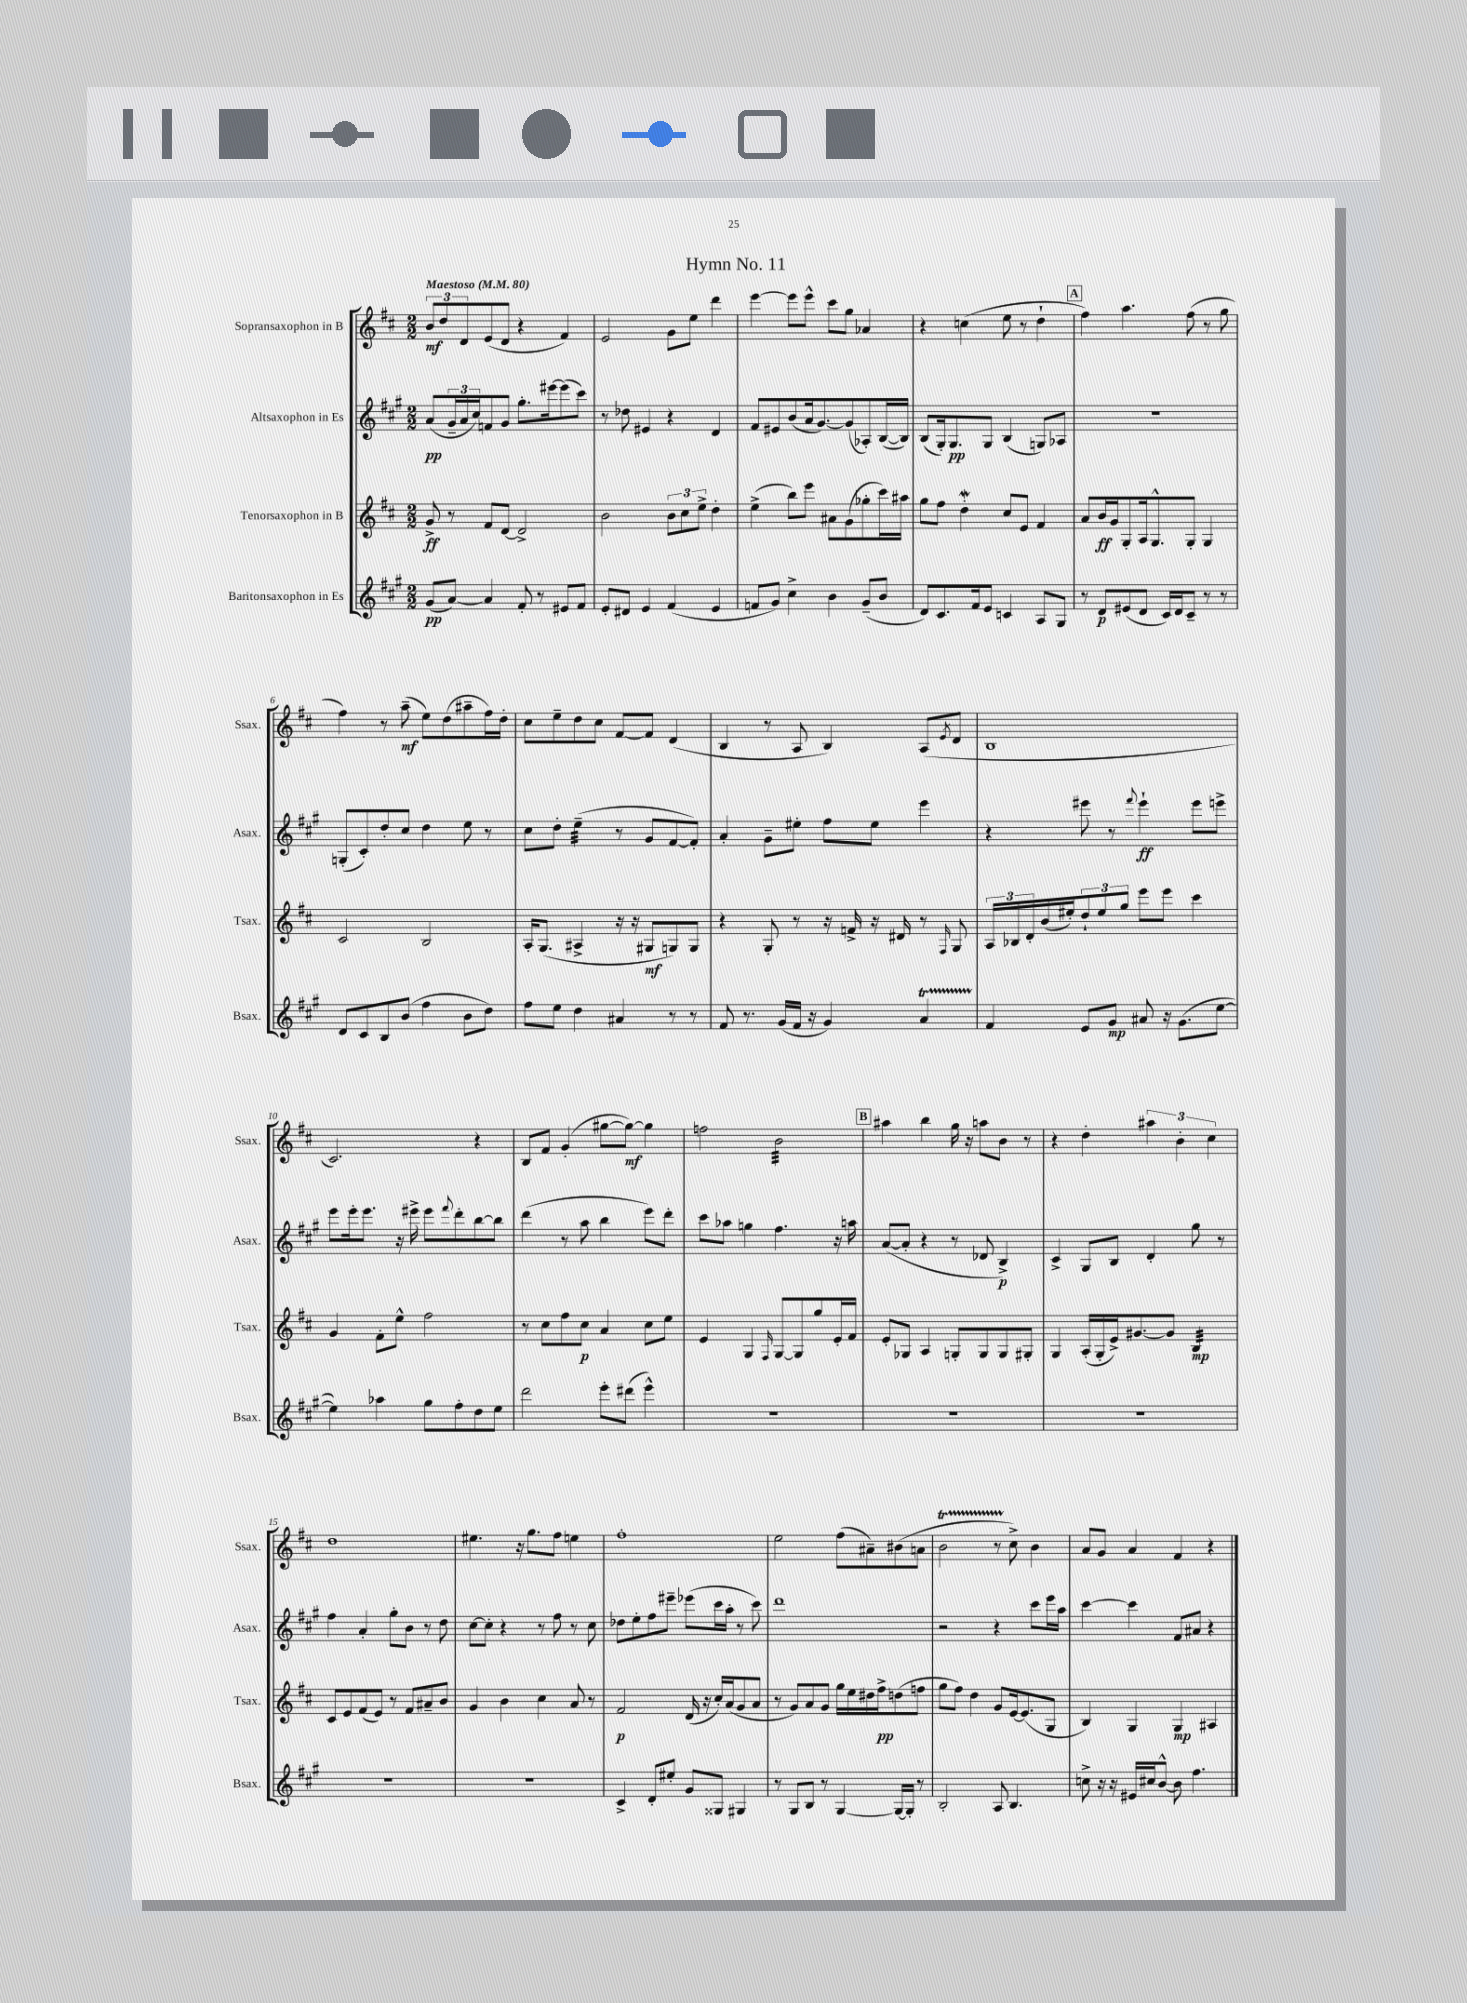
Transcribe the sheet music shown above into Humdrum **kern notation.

**kern	**kern	**kern	**kern
*staff4	*staff3	*staff2	*staff1
*clefG2	*clefG2	*clefG2	*clefG2
*k[f#c#g#]	*k[f#c#]	*k[f#c#g#]	*k[f#c#]
*M2/2	*M2/2	*M2/2	*M2/2
*MM80	*MM80	*MM80	*MM80
(8g#	8g^	(8a	12b
.	.	.	12dd
[8a)	8r	24g#~	.
.	.	24a	12d
.	.	24cc#)	.
4a]	8f#	8f	(8e
.	[8d	8g#	8d
8f#'	2d^]	8.gg#'	4r
8r	.	.	.
.	.	[16eee#	.
8e#	.	(8eee#]	4f#)
8f#	.	8ccc#)	.
=	=	=	=
8e'	2b	8r	2e
8d#	.	8dd-	.
4e	.	4e#	.
(4f#	12b	4r	8g
.	12cc#	.	.
.	.	.	8ee
.	12ee^	.	.
4e	4dd'	4d	4ddd
=	=	=	=
8f	(4ee^	8f#	[4eee
8g#)	.	8e#	.
4cc#^	8bb)	(8b	8eee]
.	8eee	16a	8eee^^
.	.	[8.g#)	.
4b	8a#	.	8ccc#
.	(8g	(8g#]	8gg
(8g#~	8gg-'	8A-')	4a-
8b	16ccc#)	([16B	.
.	16aa#	16B])	.
=	=	=	=
8d)	8gg	(8B	4r
8.c#	8ff#	16G#')	.
.	.	8.G#	.
.	4dd'	.	(4cc
16f#	.	.	.
8e	.	8G#	.
4c	8cc#	(4B	8ee
.	8e	.	8r
8A	4f#	8G)	4dd`
8G#	.	8A-	.
=	=	=	=
8r	8a	1r	4ff#)
8d	16b	.	.
.	16g	.	.
(8e#	8G'	.	4.aa
8d	16A	.	.
.	8.G^^	.	.
16c#)	.	.	.
16d	.	.	.
8c#~	8G'	.	(8ff#
8r	4G	.	8r
8r	.	.	8gg
=	=	=	=
8d	2c#	(8G'	4ff#)
8c#	.	8c#')	.
8B	.	8dd'	8r
(8b	.	8cc#	(8aa~
4ff#	2B	4dd	8ee)
.	.	.	(8dd
8b	.	8ee	8aa#~
8dd)	.	8r	16ff#)
.	.	.	16dd'
=	=	=	=
8ff#	16A'	8cc#	8cc#
.	(8.G	.	.
8ee	.	8dd'	8ee~
4dd	4A#^	(4ee~	8dd
.	.	.	8cc#
4a#	16r	8r	[8f#
.	16r	.	.
.	8G#	8g#	8f#]
8r	8G)	[8f#	(4d
8r	8G	8f#'])	.
=	=	=	=
8f#	4r	4a'	4B
8.r	.	.	.
.	8G'	8g#~	8r
(16g#	.	.	.
16f#	8r	8ee#'	8A
16r	.	.	.
4g#)	16r	8ff#	4B)
.	16f^	.	.
.	16r	8ee#	.
.	16d#	.	.
4a	8r	4eee	(8A
.	16qqF#	.	8qe
.	8G	.	8d
=	=	=	=
4f#	24A	4r	1B
.	24B-	.	.
.	24d'	.	.
.	(16b	.	.
.	16ee#')	.	.
8e	12dd`	8eee#	.
.	12ee#	.	.
8g#	.	8r	.
.	12gg	.	.
.	.	8qqfff#	.
8a#	8eee	4eee#`	.
16r	8eee	.	.
(8.g#	.	.	.
.	4ccc#	8eee#	.
[8ee	.	8eee^	.
=	=	=	=
4ee])	4g	8eee	2.c#)
.	.	16eee'	.
.	.	8.eee	.
4aa-	8f#'	.	.
.	8ee^^	16r	.
.	.	16eee#^	.
8gg#	2ff#	8eee#	.
.	.	8qqfff#	.
8ff#'	.	8ddd'	.
8dd	.	[8bb	4r
8ee	.	8bb]	.
=	=	=	=
2ddd	8r	(4ddd	8B
.	8cc#	.	8f#
.	8ff#	8r	(4g'
.	8cc#	8aa	.
8eee'	4a	4bb	[8gg#
(8ddd#	.	.	8gg#_)
4eee^^)	8cc#	8eee)	4gg#]
.	8ee	8ddd'	.
=	=	=	=
1r	4e	8ccc#	2ff
.	.	8aa-	.
.	4G	4gg	.
.	16qqF#	.	.
.	[8G	4.ff#	2b
.	8G]	.	.
.	8gg	.	.
.	16e'	16r	.
.	16f#	16aa	.
=	=	=	=
1r	8e'	([8a	4aa#
.	8G-	8a']	.
.	4A	4r	4bb
.	8G'	8r	16gg
.	.	.	16r
.	8G	8d-	8aa
.	8G	4B^)	8b
.	8G#'	.	8r
=	=	=	=
1r	4G	4c#^	4r
.	(16A'	8G#	4dd'
.	16G'	.	.
.	16e^)	8B	.
.	[8.g#	.	.
.	.	4d'	6aa#
.	8g#]	.	.
.	.	.	6b'
.	4B	8gg#	.
.	.	.	6cc#
.	.	8r	.
=	=	=	=
1r	8c#	4ff#	1dd
.	8e	.	.
.	(8f#	4a'	.
.	8e)	.	.
.	8r	8gg#'	.
.	8f#	8b	.
.	8a#~	8r	.
.	8b	8dd	.
=	=	=	=
1r	4g	[8cc#	4.ee#
.	.	8cc#']	.
.	4b	4r	.
.	.	.	16r
.	.	.	8.gg
.	4cc#	8r	.
.	.	8ff#	8ff#
.	8a	8r	4ee
.	8r	8cc#	.
=	=	=	=
4c#^	2f#	8dd-	1ff#'
.	.	8ee'	.
8d'	.	8ff#	.
8ee#'	.	8eee#~	.
8g#	(16d	(8eee-	.
.	16r	.	.
8G##	16cc#')	16ccc#	.
.	(16a	16aa'	.
4G#	8g	8r	.
.	8a	8ccc#)	.
=	=	=	=
8r	8r	1ddd	2ee
8G#	8g)	.	.
8B	8a	.	.
8r	8g	.	.
[4G#	16gg	.	(8ff#
.	16ee	.	.
.	16dd#	.	8a#~)
.	16ff#^	.	.
16G#_	(8dd	.	(8b#
16G#']	.	.	.
8r	8ff	.	8a
=	=	=	=
2B'	8gg	2r	2b
.	8ff#)	.	.
.	4dd	.	.
8A	8g	4r	8r
4.B	[16e	.	8cc#^)
.	(8.e]	.	.
.	.	8ccc#	4b
.	8G	16eee	.
.	.	16aa	.
=	=	=	=
8cc^	4B)	[4ccc#	8a
16r	.	.	8g
16r	.	.	.
16e#	4G	4ccc#]	4a
16cc#	.	.	.
[8b^^	.	.	.
8b]	4G	8f#	4f#
4.ff#	.	8a#	.
.	4A#	4r	4r
==	==	==	==
*-	*-	*-	*-
